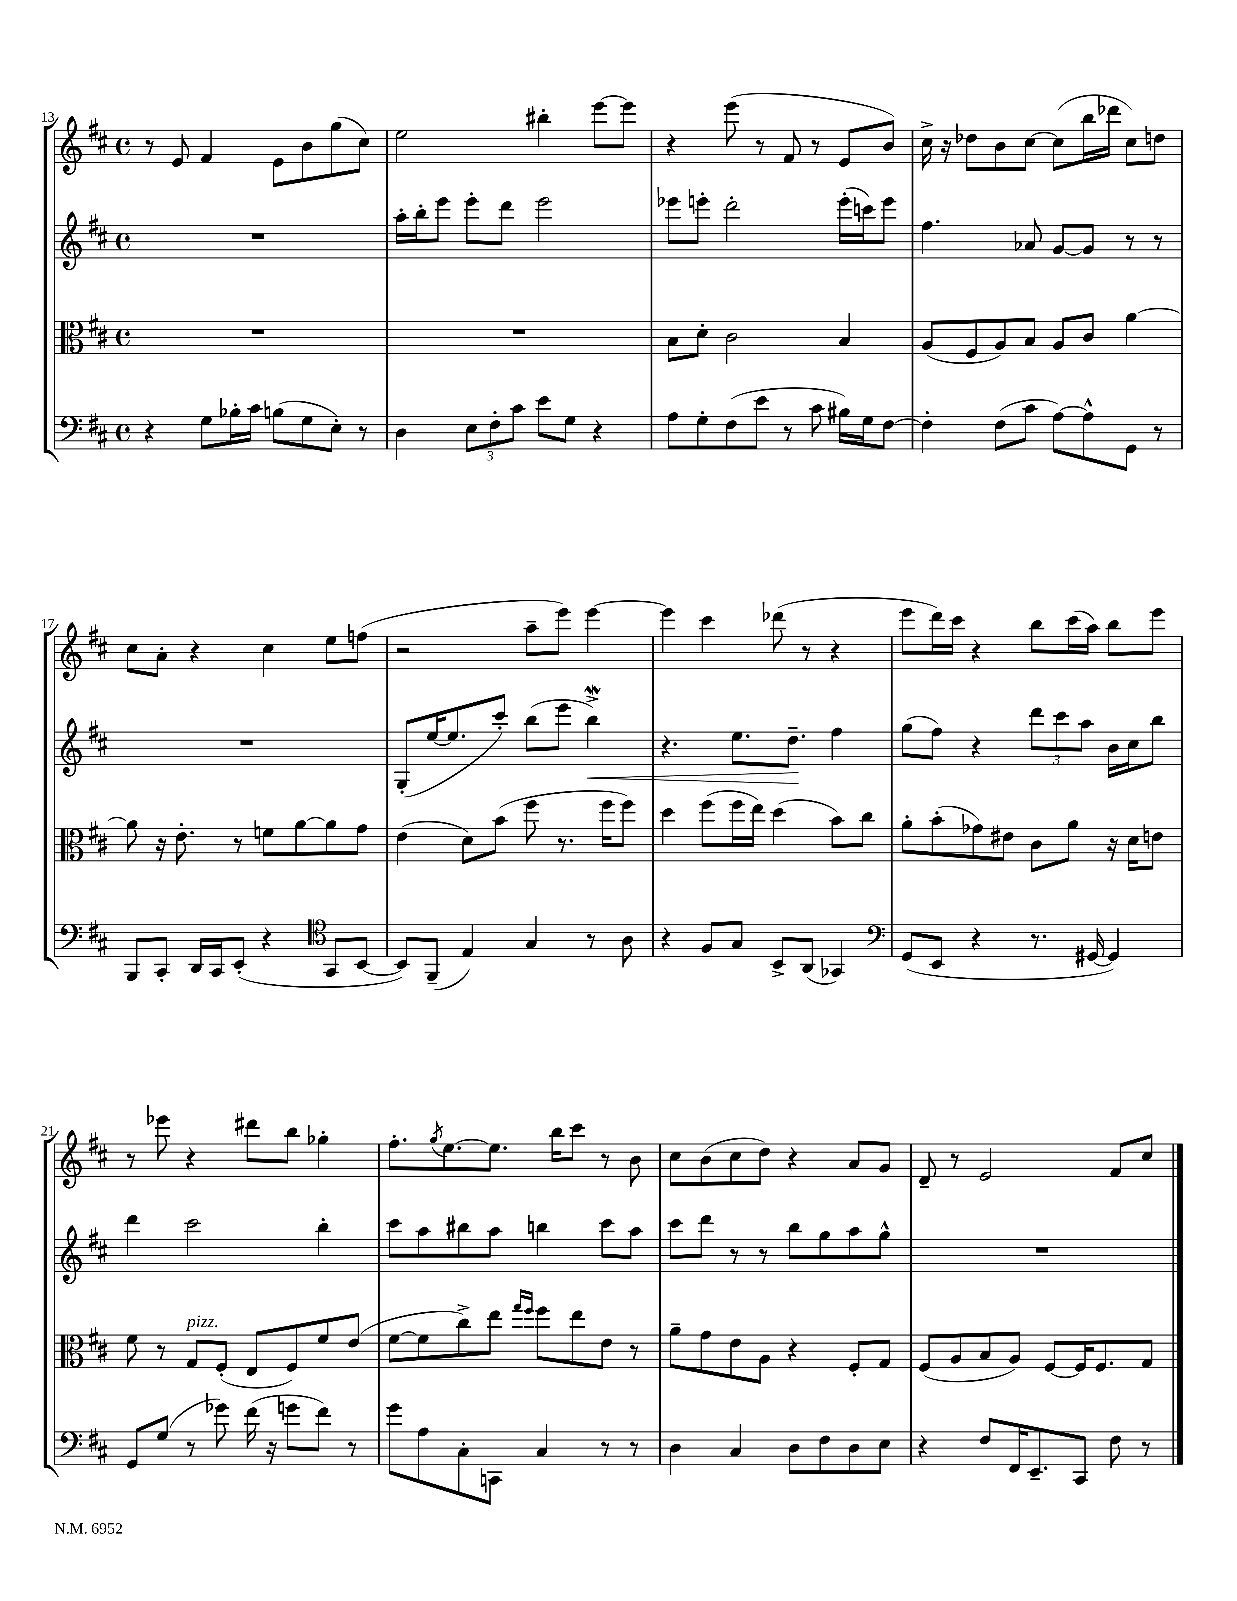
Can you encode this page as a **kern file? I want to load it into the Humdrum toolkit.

**kern	**kern	**kern	**dynam	**kern
*part4	*part3	*part2	*part2	*part1
*staff4	*staff3	*staff2	*staff2	*staff1
*clefF4	*clefC3	*clefG2	*	*clefG2
*k[f#c#]	*k[f#c#]	*k[f#c#]	*	*k[f#c#]
*M4/4	*M4/4	*M4/4	*	*M4/4
*met(c)	*met(c)	*met(c)	*	*met(c)
=13	=13	=13	=13	=13
4r	1r	1r	.	8r
.	.	.	.	8e/
8G\L	.	.	.	4f#/
16B-X'\L	.	.	.	.
16c#\JJ	.	.	.	.
(8Bn\L	.	.	.	8e\L
8G\	.	.	.	8b\
8E'\J)	.	.	.	(8gg\
8r	.	.	.	8cc#\J)
=14	=14	=14	=14	=14
4D\	1r	16aa'\LL	.	2ee\
.	.	16bb'\J	.	.
.	.	8eee\J	.	.
12E\L	.	8eee'\L	.	.
12F#'\	.	.	.	.
.	.	8ddd\J	.	.
12c#\J	.	.	.	.
8e\L	.	2eee\	.	4bb#X'\
8G\J	.	.	.	.
4r	.	.	.	[8eee\L
.	.	.	.	8eee\J]
=15	=15	=15	=15	=15
8A\L	8B\L	8eee-X\L	.	4r
8G'\	8d'\J	8eeen'\J	.	.
(8F#\	2c#\	2ddd'\	.	(8eee\
8e\J	.	.	.	8r
8r	.	.	.	8f#/
8c#\	.	.	.	8r
16B#X\LL)	4B/	(16eee'\LL	.	8e/L
16G\J	.	16cccn\J)	.	.
[8F#\J	.	8eee\J	.	8b/J)
=16	=16	=16	=16	=16
4F#'\]	(8A/L	4.ff#\	.	16cc#^\
.	.	.	.	16r
.	8F#/	.	.	8dd-X\L
(8F#\L	8A/)	.	.	8b\
8c#\J	8B/J	8a-X/	.	[8cc#\J
[8A\L)	8A/L	[8g/L	.	(8cc#\L]
8A^^\]	8c#/J	8g/J]	.	16bb\L
.	.	.	.	16ddd-X\JJ
8GG\J	[4a\	8r	.	8cc#\L)
8r	.	8r	.	8ddn\J
!!LO:LB:g=z
=17	=17	=17	=17	=17
8BBB/L	8a\]	1r	.	8cc#\L
8CC#'/J	16r	.	.	8a'\J
.	8.e'\	.	.	.
16DD/LL	.	.	.	4r
16CC#/J	.	.	.	.
(8EE'/J	8r	.	.	.
4r	8fn\L	.	.	4cc#\
.	[8a\	.	.	.
*clefC4	*	*	*	*
8GG/L	8a\]	.	.	8ee\L
[8BB/J	8g\J	.	.	(8ffn\J
=18	=18	=18	=18	=18
8BB/L])	(4e\	(8G'/L	.	2r
(8FF#~/J	.	[16ee/K	.	.
.	.	8.ee/]	.	.
4E/)	8d\L)	.	.	.
.	(8b\J	8ccc#'/J)	.	.
4G/	8ff#\	(8bb\L	.	8aa~\L
.	8.r	8eee\J	.	8eee\J)
!	!	!	!LO:HP:b	!
8r	.	4bbW^\)	<	[4eee\
.	16ff#\KL	.	.	.
8A\	8ff#\J)	.	.	.
=19	=19	=19	=19	=19
4r	4dd\	4.r	.	4eee\]
8F#/L	(8ff#\L	.	.	4ccc#\
8G/J	16ff#\L	8.ee\L	.	.
.	16ee\JJ)	.	.	.
8BB^/L	(4dd\	.	.	(8ddd-X\
.	.	8.dd~\J	.	.
(8AA/J	.	.	.	8r
4GG-X/)	8b\L)	4ff#\	[	4r
.	8cc#\J	.	.	.
=20	=20	=20	=20	=20
*clefF4	*	*	*	*
(8GG/L	8a'\L	(8gg\L	.	8eee\L
8EE/J	(8b'\	8ff#\J)	.	16ddd\L)
.	.	.	.	16ccc#\JJ
4r	8g-X\)	4r	.	4r
.	8e#X\J	.	.	.
8.r	8c#\L	12ddd\L	.	8bb\L
.	.	12ccc#\	.	.
.	8a\J	.	.	(16ccc#\L
.	.	12aa\J	.	.
[16GG#X/	.	.	.	16aa\JJ)
4GG#/])	16r	16b\LL	.	8bb\L
.	16d\KL	16cc#\J	.	.
.	8en\J	8bb\J	.	8eee\J
!!LO:LB:g=z
=21	=21	=21	=21	=21
8GG/L	8f#\	4ddd\	.	8r
(8G/J	8r	.	.	8eee-X\
!	!LO:TX:a:i:t=pizz.	!	!	!
8r	8G/L	2ccc#\	.	4r
8g-X\)	(8F#'/J	.	.	.
(16f#\	8E/L	.	.	8ddd#X\L
16r	.	.	.	.
8gn\L	8F#/)	.	.	8bb\J
8f#\J)	8f#/	4bb'\	.	4gg-X'\
8r	(8e/J	.	.	.
=22	=22	=22	=22	=22
8g\L	[8f#\L	8ccc#\L	.	8.ff#'\L
8A\	8f#\]	8aa\	.	.
.	.	.	.	8qgg/
.	.	.	.	[8.ee\
8C#'\	8cc#^\)	8bb#X\	.	.
8CCn\J	8ee\J	8aa\J	.	8.ee\J]
.	16qqgg/LL	.	.	.
.	16qqff#/JJ	.	.	.
4C#/	8ff#\L	4bbn\	.	.
.	.	.	.	16bb\KL
.	8ee\	.	.	8ccc#\J
8r	8e\J	8ccc#\L	.	8r
8r	8r	8aa\J	.	8b\
=23	=23	=23	=23	=23
4D\	8a~\L	8ccc#\L	.	8cc#\L
.	8g\	8ddd\J	.	(8b\
4C#/	8e\	8r	.	8cc#\
.	8A\J	8r	.	8dd\J)
8D\L	4r	8bb\L	.	4r
8F#\	.	8gg\	.	.
8D\	8F#'/L	8aa\	.	8a/L
8E\J	8G/J	8gg^^\J	.	8g/J
=24	=24	=24	=24	=24
4r	(8F#/L	1r	.	8d~/
.	8A/	.	.	8r
8F#/L	8B/	.	.	2e/
16FF#/K	8A/J)	.	.	.
8.EE~/	.	.	.	.
.	[8F#/L	.	.	.
8CC#/J	16F#/K]	.	.	.
.	8.F#/	.	.	.
8F#\	.	.	.	8f#/L
8r	8G/J	.	.	8cc#/J
==	==	==	==	==
*-	*-	*-	*-	*-
